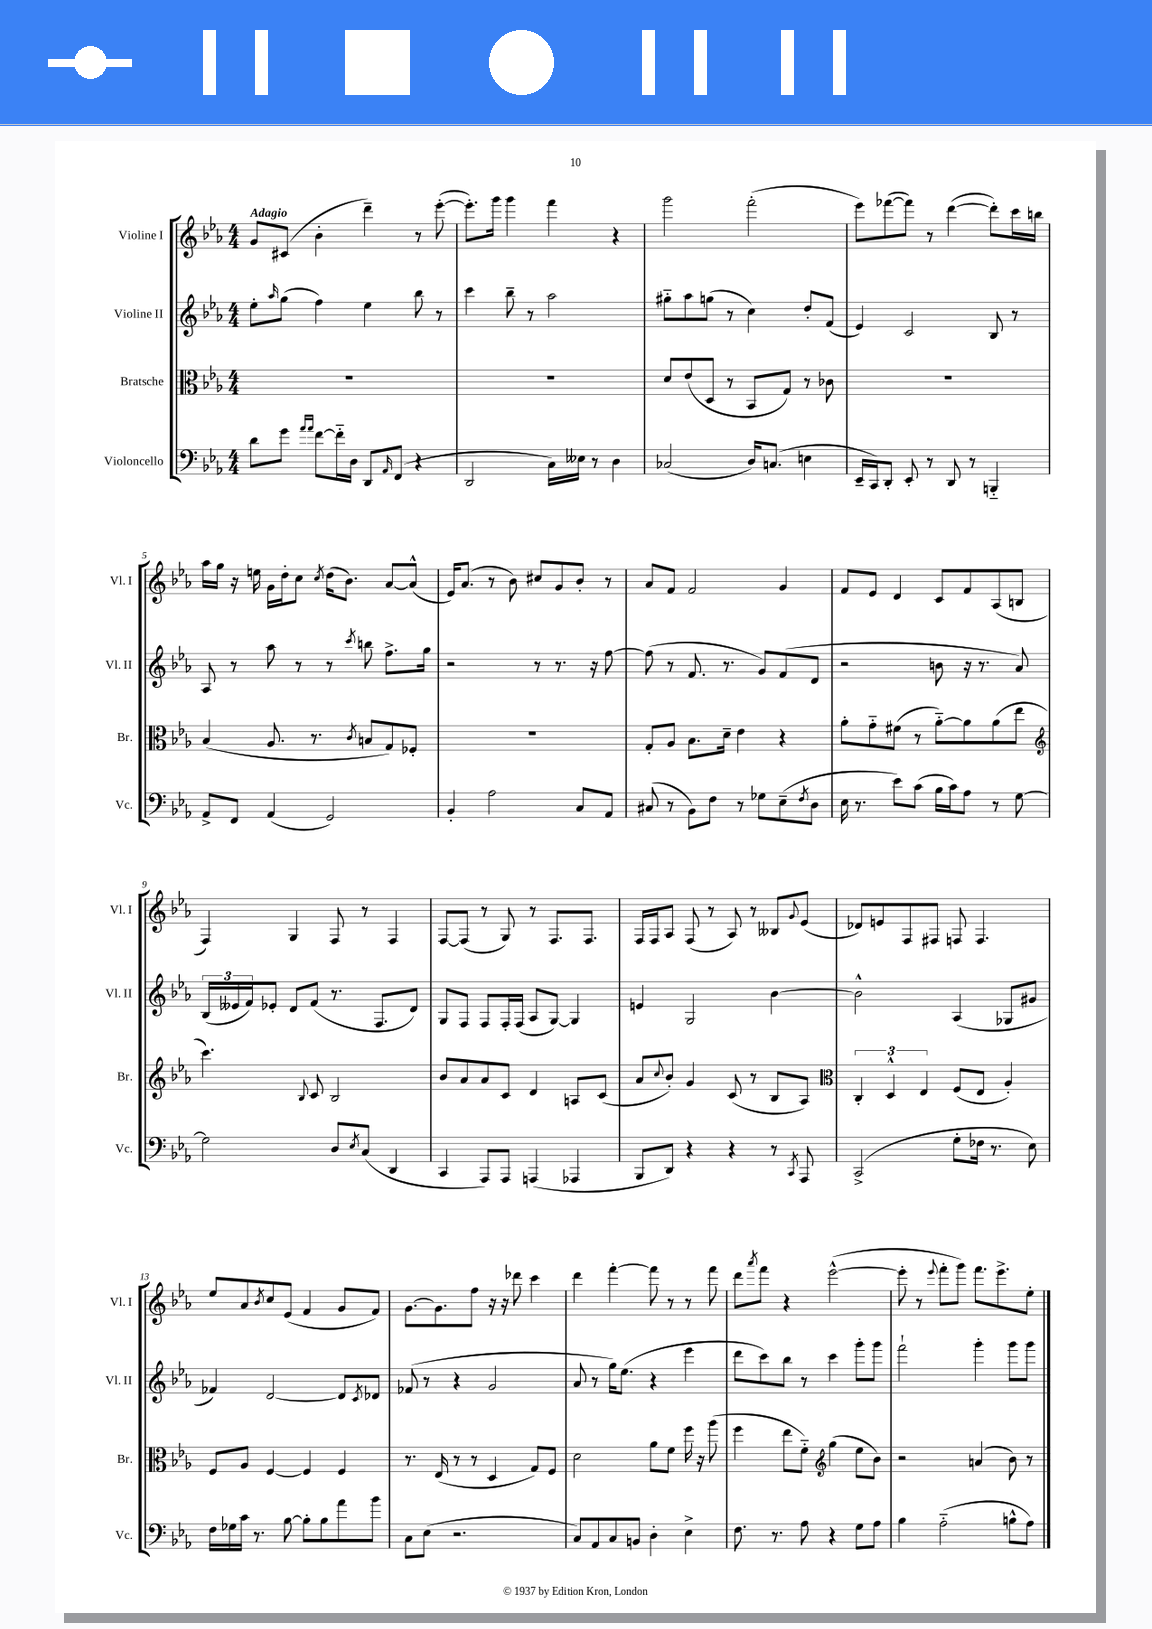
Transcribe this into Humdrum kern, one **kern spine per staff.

**kern	**kern	**kern	**kern
*staff4	*staff3	*staff2	*staff1
*clefF4	*clefC3	*clefG2	*clefG2
*k[b-e-a-]	*k[b-e-a-]	*k[b-e-a-]	*k[b-e-a-]
*M4/4	*M4/4	*M4/4	*M4/4
8d	1r	8ee-'	8g
.	.	16qqaa-	.
8g	.	(8gg	(8c#
16qqa-	.	.	.
16qqa-	.	.	.
[8f	.	4ff)	4b-'
16f'~]	.	.	.
16D	.	.	.
8DD	.	4ee-	4ddd~)
16qqAA-	.	.	.
(8FF	.	.	.
4r	.	8bb-	8r
.	.	8r	([8eee-'
=	=	=	=
2DD	1r	4ccc	8.eee-'])
.	.	.	16ggg
.	.	8bb-~	4ggg
.	.	8r	.
16C)	.	2aa-	4fff
16E--	.	.	.
8r	.	.	.
4D	.	.	4r
=	=	=	=
(2C-	8d	8gg#'~	2ggg
.	(8e-	8aa-	.
.	8D	(8gg	.
.	8r	8r	.
16D)	8BB-	4cc)	(2fff'
(8.C	.	.	.
.	8G)	.	.
4E	8r	8dd'	.
.	8c-	(8f	.
=	=	=	=
16EE-~	1r	4e-)	8eee-)
16CC)	.	.	.
8DD'	.	.	([8fff-
8EE-'	.	2c	8fff-])
8r	.	.	8r
8DD	.	.	([4ddd
8r	.	.	.
4BBB'~	.	8B-	8ddd'])
.	.	8r	16ccc
.	.	.	16bb
=	=	=	=
8AA-^	(4B-	8A-	16aa-
.	.	.	16gg
8FF	.	8r	16r
.	.	.	16ee
(4AA-	8.A-	8aa-	16g
.	.	.	16dd'
.	.	8r	8cc
.	8.r	.	.
.	.	.	8qcc
2GG)	.	8r	(16dd
.	.	.	8.b-)
.	8qc	8qccc	.
.	8B	8bb	.
.	8G)	8.ff^	[8a-
.	8F-'	.	(8a-^^]
.	.	16gg	.
=	=	=	=
4BB-'	1r	2r	16e-)
.	.	.	(8.a-
2A-	.	.	8r
.	.	.	8b-)
.	.	8r	8cc#
.	.	8.r	8g
8C	.	.	8b-'
.	.	16r	.
8AA-	.	[8ff	8r
=	=	=	=
(8C#	8G'	(8ff]	8a-
8r	8A-	8r	8f
8BB-)	8.B-	8.f	2f
8F	.	.	.
.	16d~	8.r	.
8r	4e-	.	.
8G-	.	8g)	.
(8E-~	4r	(8f	4g
8qF	.	.	.
8D	.	8d	.
=	=	=	=
16E-	8a-'	2r	8f
8.r	.	.	.
.	8g'~	.	8e-
8e-)	(8f#	.	4d
(8c	8r	.	.
16B-	[8a-'~)	8b	8c
16c)	.	.	.
8A-	8a-]	16r	8f
.	.	8.r	.
8r	(8a-	.	(8A-
[8G	8ee-	8a-)	8B
=	=	=	=
*	*clefG2	*	*
2G]	4.ccc)	(24B-	4F)
.	.	24e--	.
.	.	24f)	.
.	.	8e-'	.
.	.	8d	4G
.	8qqB-	.	.
.	8c	(8f	.
8D	2B-	8.r	8F
8qE-	.	.	.
(8C	.	.	8r
.	.	8.F	.
4DD	.	.	4F
.	.	8d)	.
=	=	=	=
4CC	8b-	8G	[8F
.	8a-	8F	(8F]
8AAA-)	8a-	8F	8r
8AAA-	8c	16F'	8G)
.	.	(16F	.
(4AAA	4d	8A-	8r
.	.	[8G)	8.F
4AAA-	8A	4G]	.
.	.	.	8.F
.	(8c	.	.
=	=	=	=
8BBB-	8a-	4e	16F
.	.	.	16F
.	8qqcc	.	.
8DD)	8b-')	.	8A-
4r	4g	2G	(8F
.	.	.	8r
4r	(8c	.	8A-)
.	8r	.	8r
8r	8B-	[4b-	8B--
8qCC	.	.	8qqg
8AAA-	8A-)	.	(8e-
=	=	=	=
*	*clefC3	*	*
(2CC^	6C'	2b-^^]	8d-)
.	.	.	8e
.	6D^^	.	.
.	.	.	8F
.	6E-	.	.
.	.	.	8F#
8G'	(8F	(4A-	8F
16F-	8E-	.	4.F
8.r	.	.	.
.	4A-')	8G-	.
8E-)	.	8g#	.
=	=	=	=
16F	8F	4f-)	8ee-
16G-	.	.	.
16c	8A-	.	8a-
8.r	.	.	.
.	.	.	8qb-
.	[4F	[2d	8cc
[8B-	.	.	(8e-
8B-']	4F]	.	4f
8B-	.	.	.
8a-	4F	8d]	8g
.	.	8qc	.
8b-	.	8d-	8f)
=	=	=	=
8C	8.r	(8f-	[8.g
(8E-	.	8r	.
.	(16E-	.	8.g]
2.r	8r	4r	.
.	8r	.	8ff
.	4D	2g	16r
.	.	.	16r
.	.	.	8ddd-
.	8G)	.	4ccc
.	8F	.	.
=	=	=	=
8C)	2d	8a-	4ddd
8AA-	.	8r	.
8C	.	16gg)	[4fff'
.	.	(8.ee-	.
8BB	.	.	.
4D'	8a-	4r	8fff]
.	8f	.	8r
4E-^	16ff	4eee-	8r
.	16r	.	.
.	(8aa-	.	8fff
=	=	=	=
8.F	4ff	8ddd	8ddd
.	.	.	8qaaa-
.	.	8ccc)	8fff
8.r	.	.	.
.	8ee-	8bb-	4r
8A-	8f'~)	8r	.
*	*clefG2	*	*
4r	(4gg	4ccc	([2eee-^^
8G	8ee-	8ggg'	.
8A-	8b-)	8ggg	.
=	=	=	=
4B-	2r	2fff`	8eee-']
.	.	.	8r
.	.	.	8qqeee-
(2A-'~	.	.	8fff'
.	.	.	8ggg)
.	(4a	4ggg'	8.fff
.	.	.	8.eee-^
8B^^	8b-)	8ggg	.
8A-)	8r	8ggg	8ee-'
==	==	==	==
*-	*-	*-	*-
